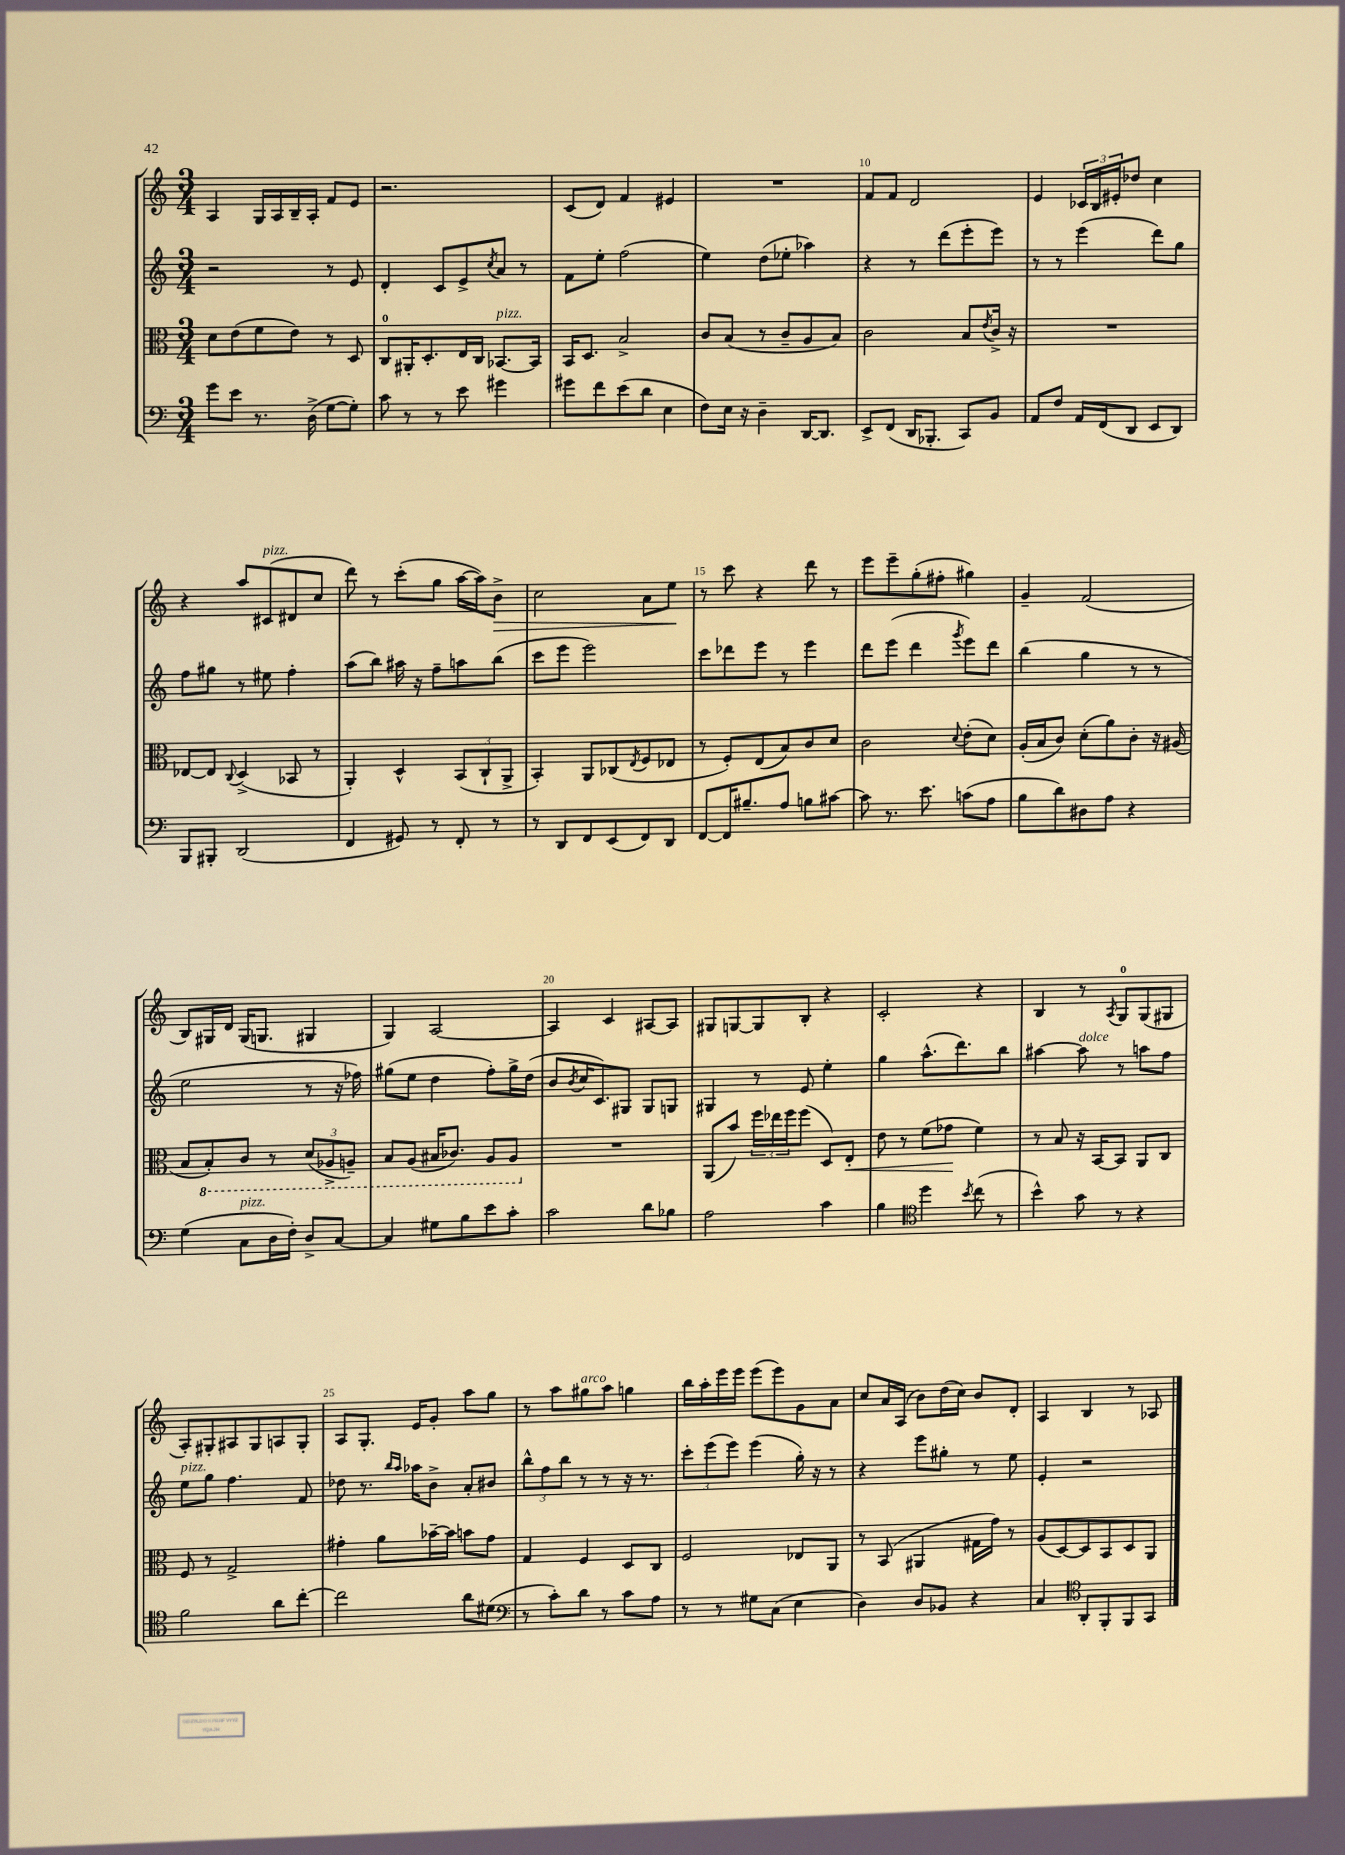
<<
\new StaffGroup <<
\new Staff = "s0" {
    \clef treble \key c \major \numericTimeSignature \time 3/4
    a4 g16 a16 b16-- a16-. f'8 e'8 |
    r2. |
    c'8( d'8) f'4 eis'4 |
    R2. |
    f'8 f'8 d'2 |
    e'4 \tuplet 3/2 { ces'16 b16 eis'16-. } des''8 c''4 |
    r4 a''8 cis'8^\markup { \italic "pizz." }( dis'8 c''8 |
    d'''8) r8 c'''8-.( g''8 a''16~ a''16) b'8->\> |
    c''2 a'8 e''8\! |
    r8 c'''8 r4 d'''8 r8 |
    e'''8 e'''8-- g''8-.( fis''8-. gis''4) |
    g'4-- f'2( |
    b8) gis16 d'16 gis16( g8. gis4 |
    g4) a2~ |
    a4 c'4 ais8~ ais8 |
    gis8 g8~ g8 b8-. r4 |
    c'2-. r4 |
    b4 r8 \acciaccatura { a8 } g8-0 g8( gis8 |
    a8-.) gis8-. ais8 gis8 a8 gis8-. |
    a8 g8.-. e'16 g'8-. a''8 g''8 |
    r8 a''8 gis''8^\markup { \italic "arco" } a''8 g''4 |
    b''16 a''16-. e'''16 e'''16 e'''8( e'''8) g'8 a'8 |
    c''8 a'16 a16( b'8) d''16( c''16) b'8 d'8-. |
    a4 b4 r8 aes8 \bar "|." |
}
\new Staff = "s1" {
    \clef treble \key c \major \numericTimeSignature \time 3/4
    r2 r8 e'8 |
    d'4-. c'8 e'8-> \acciaccatura { c''8 } a'8 r8 |
    f'8 e''8-. f''2( |
    e''4) d''8( ees''8-. aes''4) |
    r4 r8 d'''8( e'''8-. e'''8) |
    r8 r8 e'''4( d'''8) g''8 |
    f''8 gis''8 r8 eis''8 f''4-. |
    a''8( b''8) ais''16 r16 f''8-- a''8 b''8( |
    c'''8 e'''8 e'''2) |
    c'''8 des'''8 e'''8 r8 e'''4 |
    d'''8 e'''8( d'''4 \acciaccatura { g'''8 } e'''8) d'''8 |
    b''4( g''4 r8 r8 |
    e''2 r8 r16 fes''16) |
    gis''8( e''8 d''4 f''8-.) gis''16-> d''16( |
    b'8 \acciaccatura { b'8 } c''16 c'8.) gis8 gis8 g8 |
    gis4 r8 e'8 e''4-. |
    g''4 a''8.-^( d'''8.) b''8 |
    ais''4~ ais''8^\markup { \italic "dolce" } r8 a''8 f''8 |
    e''8^\markup { \italic "pizz." } g''8 f''4. f'8 |
    des''8 r8. \grace { b''16 a''16 } aes''16 b'8-> a'8-. bis'8 |
    \tuplet 3/2 { b''8-^ f''8 b''8 } r8 r8 r16 r8. |
    \tuplet 3/2 { c'''8-. e'''8( e'''8) } e'''4( g''16-.) r16 r8 |
    r4 e'''8 gis''8-. r8 e''8 |
    e'4-. r2 \bar "|." |
}
\new Staff = "s2" {
    \clef alto \key c \major \numericTimeSignature \time 3/4
    d'8 e'8( f'8 e'8) r8 d8 |
    c8-0 ais,16-. d8.-. e16 c16 bes,8.~^\markup { \italic "pizz." } bes,16 |
    b,16 d8. b2-> |
    c'8 b8( r8 c'8-- a8 b8) |
    c'2 b8 \acciaccatura { e'8 } c'16-> r16 |
    R2. |
    ees8~ ees8 \appoggiatura { c8 } d4->( bes,8 r8 |
    a,4-.) d4-^ \tuplet 3/2 { b,8( c8-! a,8-> } |
    b,4-.) a,8 ces8( \acciaccatura { e8 } f8 ees8 |
    r8 f8-.) e8( b8) c'8 d'8 |
    c'2 \appoggiatura { d'8 } e'8-.( d'8) |
    a16-.( b16 c'8) d'8-.( a'8) c'8-. r16 ais16( |
    b8 \ottava #-1 b,8-.) c8 r8 \tuplet 3/2 { d8( aes,8-> a,8--) } |
    b,8 a,8( bis,16 ces8.) a,8 a,8 \ottava #0 |
    R2. |
    a,8( b'8) \tuplet 3/2 { f''16 ees''16 f''16 } f''8( d8) e8-.\< |
    e'8 r8 f'8( ges'8\! f'4) |
    r8 b8 r16 b,16~ b,8 a,8 c8 |
    f8 r8 g2-> |
    gis'4-. a'8 bes'16~-- bes'16 b'8 gis'8 |
    g4 f4 d8 c8 |
    f2 ees8 a,8 |
    r8 b,8( ais,4 gis16 g'16) r8 |
    a8( d8~) d8 b,8 d8 a,8 \bar "|." |
}
\new Staff = "s3" {
    \clef bass \key c \major \numericTimeSignature \time 3/4
    g'8 e'8 r8. d16->( g8~ g8-.) |
    c'8 r8 r8 e'8 gis'4 |
    gis'8 f'8 e'8( d'8 e4 |
    f8) e16 r16 d4-- d,16~ d,8. |
    e,8-> f,8( d,16 bes,,8.-. c,8) b,8 |
    a,8 f8 a,16 f,16( d,8 e,8 d,8) |
    b,,8 bis,,8-. d,2( |
    f,4 gis,8) r8 f,8-. r8 |
    r8 d,8 f,8 e,8( f,8) d,8 |
    f,8~ f,16 bis8.-- a8 b8 cis'8~ |
    cis'8 r8. e'8. c'8( a8 |
    b8 d'8) dis8 a8 r4 |
    g4( c8^\markup { \italic "pizz." } d16 f16-.) d8-> c8~ |
    c4 gis8 b8 e'8 c'8-. |
    c'2 d'8 bes8 |
    a2 c'4 |
    b4 \clef tenor d''4 \acciaccatura { b'8 } c''8( r8 |
    b'4-^) g'8 r8 r4 |
    f'2 a'8 c''8~-. |
    c''2 a'8 dis'8( |
    \clef bass r8 c'8-.) d'8 r8 c'8 a8 |
    r8 r8 gis8 c8( e4 |
    d4) d8 bes,8 r4 |
    c4 \clef tenor a,8-. f,8-. f,8 g,8 \bar "|." |
}
>>
>>
\layout { \context { \Score currentBarNumber = #6 \override BarNumber.break-visibility = ##(#f #t #t) barNumberVisibility = #(every-nth-bar-number-visible 5) } }
